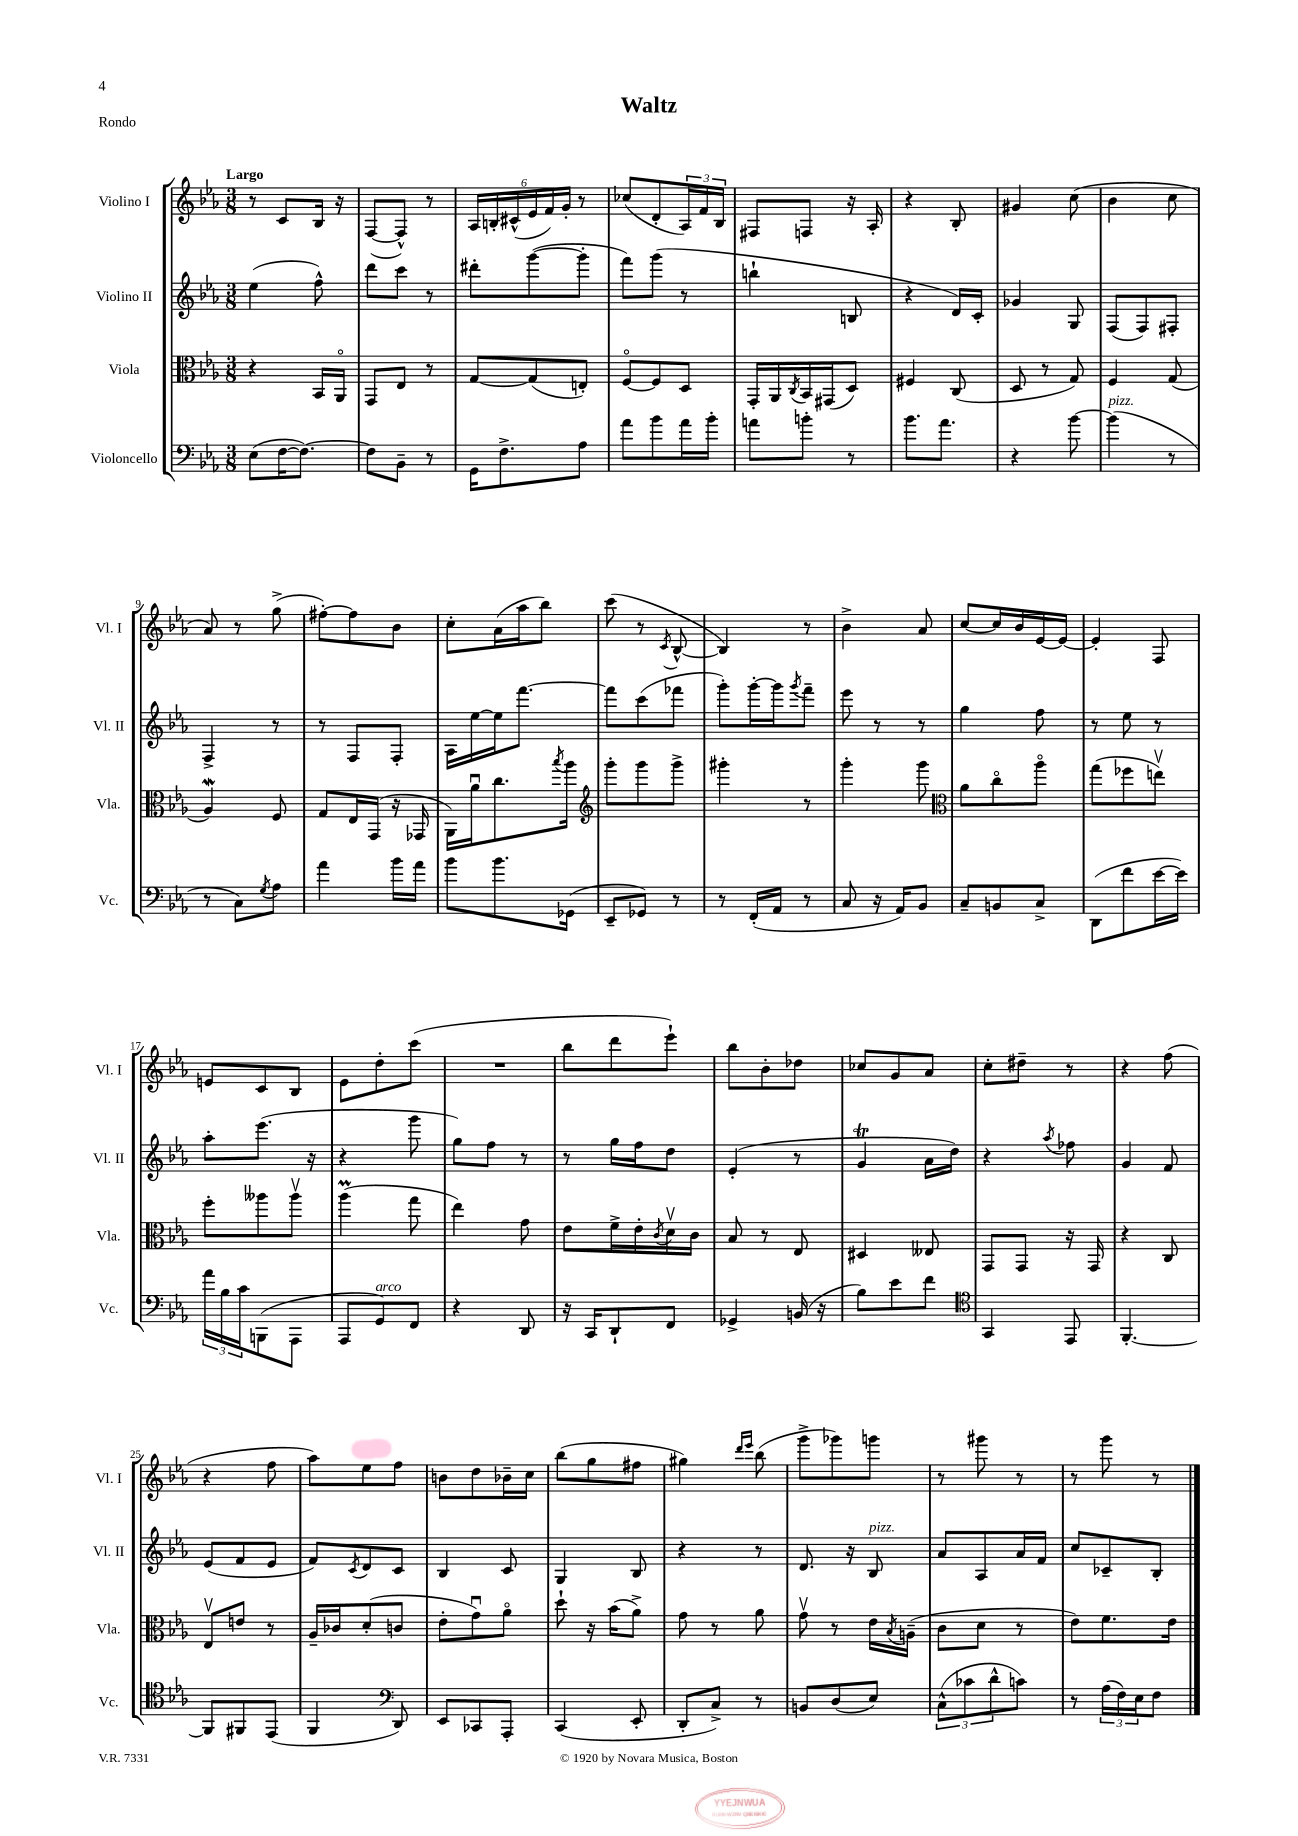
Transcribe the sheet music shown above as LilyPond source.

\header { title = "Waltz" piece = "Rondo" }
<<
\new StaffGroup <<
\new Staff = "s0" \with { instrumentName = "Violino I" shortInstrumentName = "Vl. I" } {
    \clef treble \key ees \major \numericTimeSignature \time 3/8 \tempo "Largo"
    r8 c'8 bes16 r16 |
    f8~( f8-^) r8 |
    \tuplet 6/4 { aes16 b16-. cis'16-^( ees'16 f'16) g'16-. } r8 |
    ces''8( d'8-. \tuplet 3/2 { aes16) f'16 bes16 } |
    fis8 f8 r16 aes16-. |
    r4 bes8-. |
    gis'4 c''8( |
    bes'4 c''8 |
    aes'8) r8 g''8->( |
    fis''8~-.) fis''8 bes'8 |
    c''8-. aes'16( aes''16 bes''8) |
    c'''8( r8 \acciaccatura { c'8 } bes8~-^ |
    bes4) r8 |
    bes'4-> aes'8 |
    c''8~ c''16 bes'16 ees'16~ ees'16~ |
    ees'4-. f8 |
    e'8 c'8 bes8 |
    ees'8 d''8-. c'''8( |
    R4. |
    bes''8 d'''8 ees'''8-!) |
    bes''8 bes'8-. des''8 |
    ces''8 g'8 aes'8 |
    c''8-. dis''8-- r8 |
    r4 f''8( |
    r4 f''8 |
    aes''8) ees''8 f''8 |
    b'8 d''8 bes'16-- c''16 |
    bes''8( g''8 fis''8 |
    gis''4) \grace { d'''16 ees'''16 } bes''8( |
    g'''8-> ges'''8) g'''8 |
    r8 gis'''8 r8 |
    r8 g'''8 r8 \bar "|." |
}
\new Staff = "s1" \with { instrumentName = "Violino II" shortInstrumentName = "Vl. II" } {
    \clef treble \key ees \major \numericTimeSignature \time 3/8
    ees''4( f''8-^) |
    d'''8 c'''8 r8 |
    dis'''8-. g'''8~( g'''8-. |
    f'''8) g'''8( r8 |
    b''4-! b8 |
    r4 d'16) c'16-. |
    ges'4 g8 |
    f8( f8) fis8-. |
    f4-> r8 |
    r8 f8 f8-. |
    aes16 ees''16~ ees''16 f'''8.~ |
    f'''8 c'''8( fes'''8 |
    g'''8-.) g'''16~-. g'''16 \acciaccatura { g'''8 } f'''8-- |
    ees'''8 r8 r8 |
    g''4 f''8 |
    r8 ees''8 r8 |
    aes''8-. ees'''8.( r16 |
    r4 g'''8 |
    g''8) f''8 r8 |
    r8 g''16 f''16 d''8 |
    ees'4-.( r8 |
    g'4\trill aes'16 d''16) |
    r4 \acciaccatura { aes''8 } fes''8 |
    g'4 f'8 |
    ees'8( f'8 ees'8 |
    f'8) \acciaccatura { c'8 } d'8 c'8 |
    bes4 c'8 |
    g4 bes8 |
    r4 r8 |
    d'8. r16 bes8^\markup { \italic "pizz." } |
    aes'8 aes8 aes'16 f'16 |
    c''8 ces'8-- bes8-. \bar "|." |
}
\new Staff = "s2" \with { instrumentName = "Viola" shortInstrumentName = "Vla." } {
    \clef alto \key ees \major \numericTimeSignature \time 3/8
    r4 bes,16 aes,16\flageolet |
    g,8 ees8 r8 |
    g8~ g8( e8-.) |
    f8~\flageolet f8 d8 |
    g,16-. aes,16 \acciaccatura { c8 } bes,16 gis,16( d8) |
    fis4 c8( |
    d8 r8 g8) |
    f4 g8( |
    aes4\mordent) f8 |
    g8 ees16 g,16( r16 ges,16 |
    aes,16) aes'16\downbow c''8. \acciaccatura { bes''8 } aes''16 |
    \clef treble g'''8-. g'''8 g'''8-> |
    gis'''4-. r8 |
    g'''4-. g'''8 |
    \clef alto aes'8 c''8\flageolet aes''8\flageolet |
    g''8( fes''8 e''8\upbow) |
    f''8-. aeses''8 aeses''8\upbow |
    aes''4\prall( g''8 |
    ees''4) g'8 |
    ees'8 f'16-> ees'16-. \acciaccatura { c'8 } d'16\upbow c'16 |
    bes8 r8 ees8 |
    dis4 eeses8 |
    g,8 g,8 r16 g,16 |
    r4 c8 |
    ees8\upbow e'8 r8 |
    aes16-- ces'16 d'8-.( c'8 |
    ees'8-. g'8\downbow) aes'8\flageolet |
    d''8-! r16 bes'16( aes'8->) |
    g'8 r8 aes'8 |
    g'8\upbow r8 ees'16 \acciaccatura { bes8 } a16--( |
    c'8 d'8 r8 |
    ees'8) f'8. ees'16 \bar "|." |
}
\new Staff = "s3" \with { instrumentName = "Violoncello" shortInstrumentName = "Vc." } {
    \clef bass \key ees \major \numericTimeSignature \time 3/8
    ees8( f16~ f8.~) |
    f8 bes,8-- r8 |
    g,16 f8.-> aes8 |
    aes'8 bes'8 aes'16 bes'16-. |
    a'8 b'8-. r8 |
    bes'8. aes'8. |
    r4 bes'8~ |
    bes'4^\markup { \italic "pizz." }( r8 |
    r8 c8) \acciaccatura { g8 } aes8 |
    aes'4 bes'16 aes'16 |
    bes'8 bes'8. ges,16( |
    ees,8-- ges,8) r8 |
    r8 f,16-.( aes,16 r8 |
    c8 r16 aes,16) bes,8 |
    c8-- b,8 c8-> |
    d,8( f'8 ees'16~ ees'16) |
    \tuplet 3/2 { aes'16 bes16 c'16 } b,,8( aes,,8 |
    aes,,8 g,8^\markup { \italic "arco" }) f,8 |
    r4 d,8 |
    r16 c,16 d,8-! f,8 |
    ges,4-> b,16( r16 |
    bes8) ees'8 f'8 |
    \clef tenor g,4 ees,8 |
    f,4.~-. |
    f,8 fis,8 ees,8( |
    f,4 \clef bass d,8) |
    ees,8 ces,8 aes,,8-. |
    c,4( ees,8-. |
    d,8-. c8->) r8 |
    b,8 d8( ees8) |
    \tuplet 3/2 { c8-^( ces'8 d'8-^ } c'8) |
    r8 \tuplet 3/2 { aes16( f16) ees16 } f8 \bar "|." |
}
>>
>>
